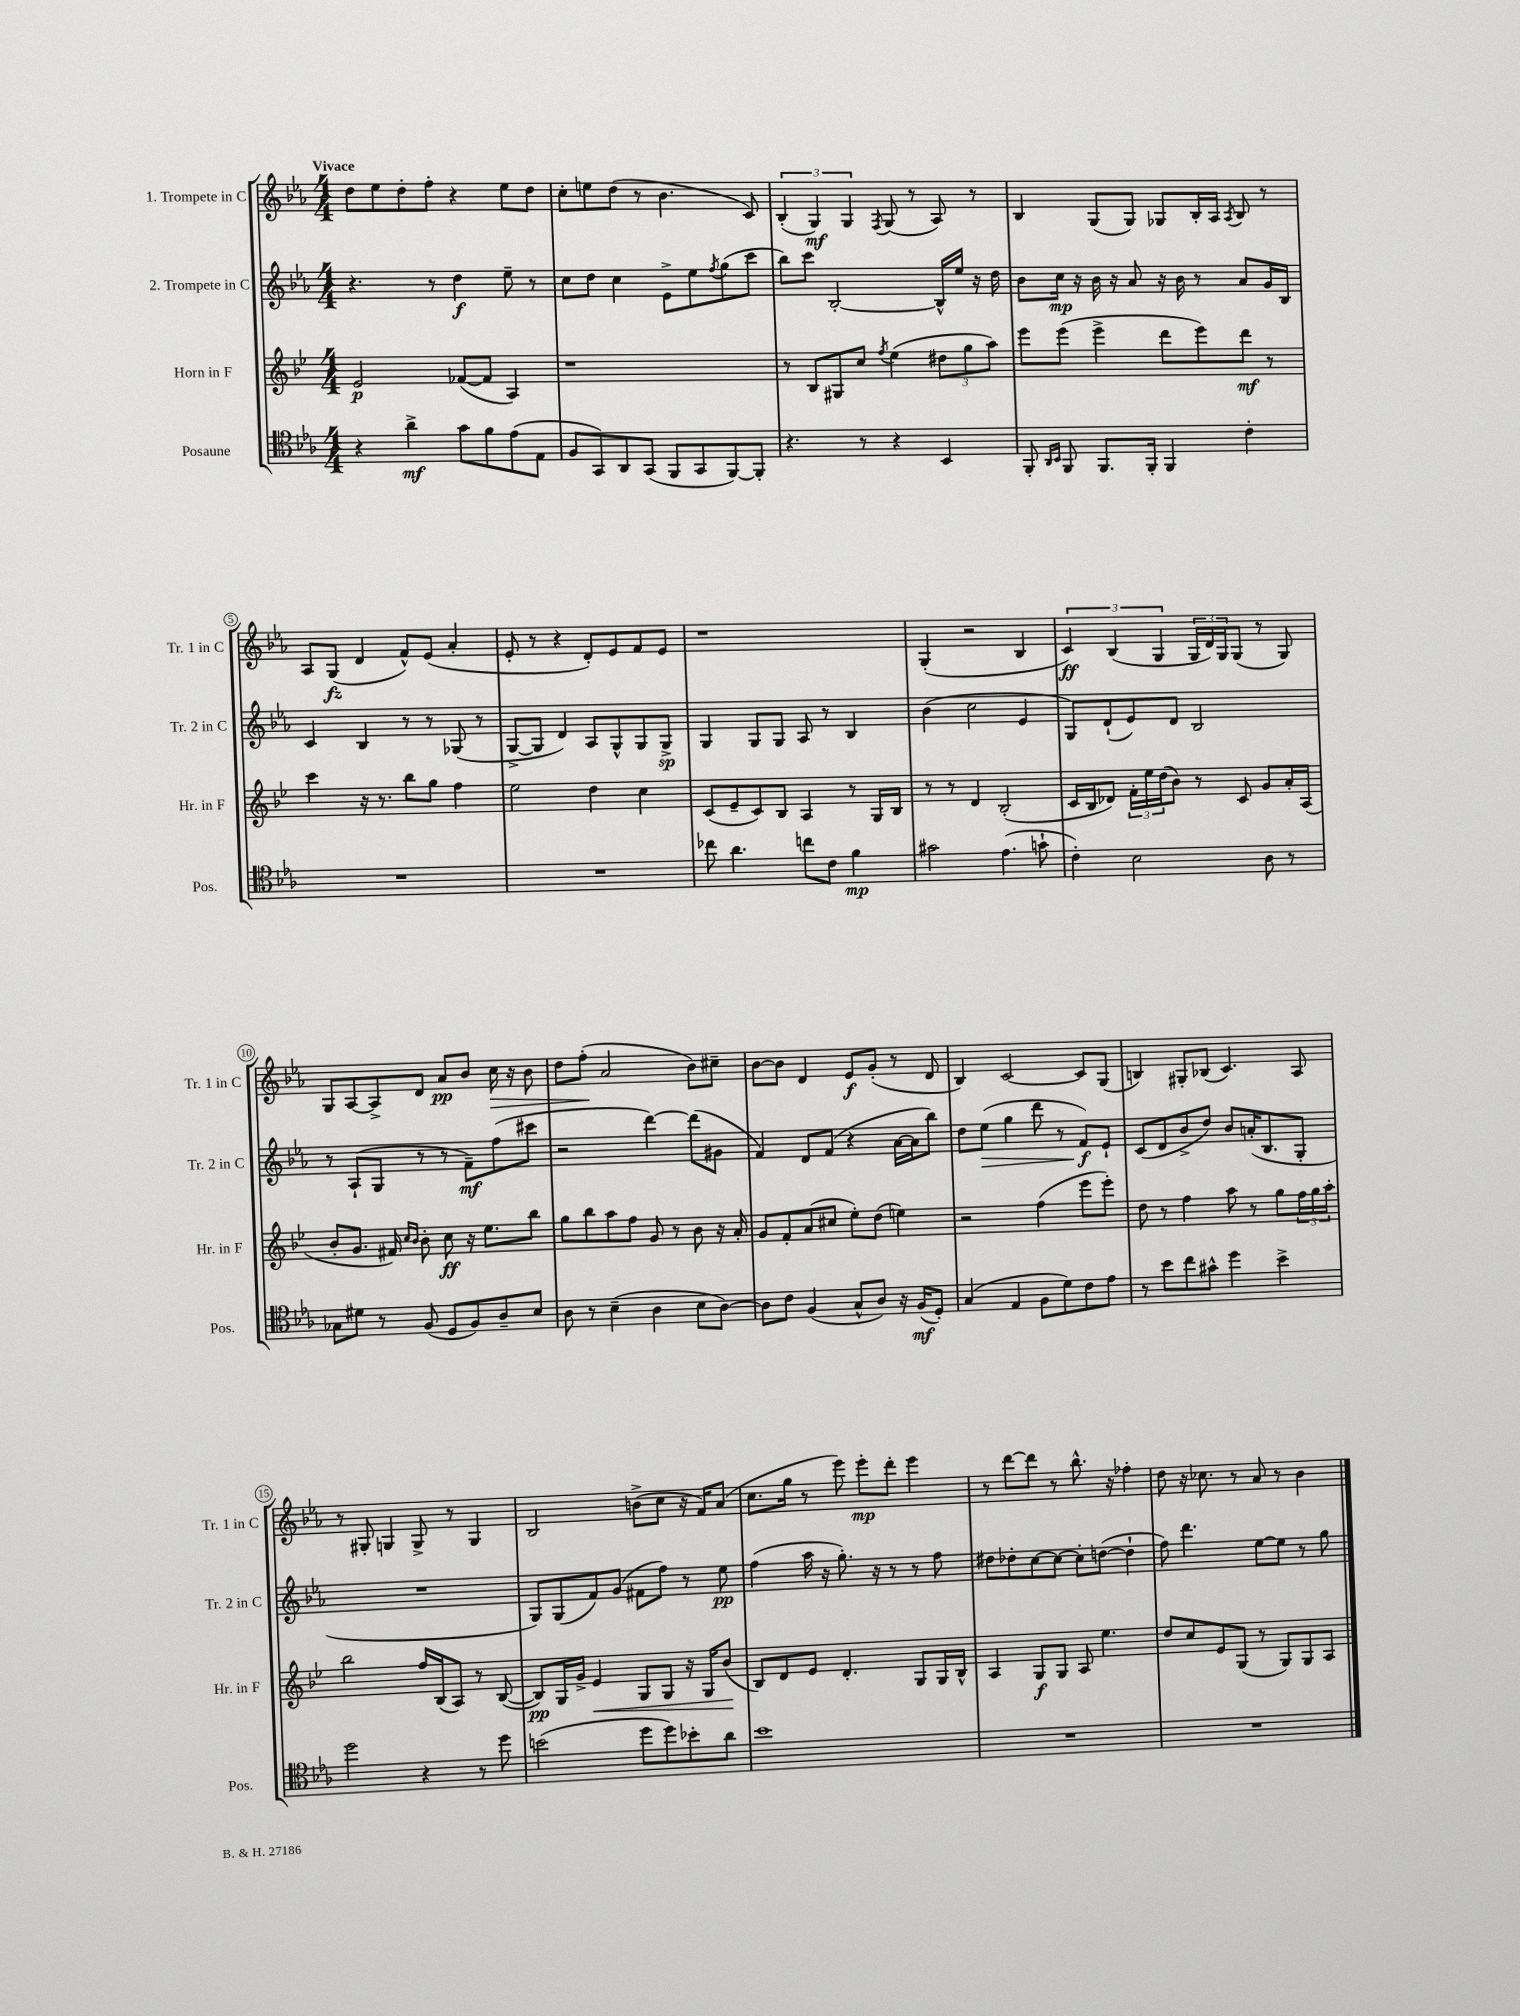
<<
\new StaffGroup <<
\new Staff = "s0" \with { instrumentName = "1. Trompete in C" shortInstrumentName = "Tr. 1 in C" } {
    \clef treble \key ees \major \numericTimeSignature \time 4/4 \tempo "Vivace"
    d''8 ees''8 d''8-. f''8-. r4 ees''8 d''8 |
    c''8-. e''8 d''8( r8 bes'4. c'8) |
    \tuplet 3/2 { bes4-.( g4\mf) g4 } \acciaccatura { f8 } g8( r8 aes8) r8 |
    bes4 g8( g8) ges8 bes16-. aes16 \acciaccatura { aes8 } bes8 r8 |
    aes8 g8\fz( d'4 f'8-^) ees'8( aes'4-. |
    ees'8-. r8 r4 d'8-.) ees'8 f'8 ees'8 |
    r1 |
    g4-.( r2 bes4 |
    \tuplet 3/2 { c'4\ff) bes4( g4 } \tuplet 3/2 { g16 d'16) g16 } g8( r8 g8) |
    g8 aes8~ aes8-> d'8 aes'8\pp bes'8 c''16\> r16 bes'8 |
    d''8 f''8-.\!( aes'2 bes'8) cis''8-- |
    bes'8~ bes'8 d'4 ees'8\f g'8-.( r8 d'8 |
    bes4) c'2~ c'8 g8( |
    b4) gis8-. bes8( c'4.) aes8 |
    r8 gis8-. g4 g8-> r8 g4 |
    bes2 b'8->( c''8 r16 f'16) aes'8( |
    c''8. g''16 r8 ees'''8) ees'''8-.\mp d'''8-. ees'''4 |
    r8 d'''8~ d'''8 r8 bes''8.-^ r16 fes''4-. |
    d''8 r16 ces''8. r8 aes'8 r8 bes'4 \bar "|." |
}
\new Staff = "s1" \with { instrumentName = "2. Trompete in C" shortInstrumentName = "Tr. 2 in C" } {
    \clef treble \key ees \major \numericTimeSignature \time 4/4
    r4. r8 d''4\f ees''8-- r8 |
    c''8 d''8 c''4 ees'8-> ees''8 \acciaccatura { f''8 } g''8( c'''8 |
    bes''8) c'''8 bes2~-. bes16-^ ees''16 r16 d''16 |
    bes'8 c''16\mp r16 bes'16 r16 aes'8 r16 bes'16 r8 aes'8 g'16 bes16 |
    c'4 bes4 r8 r8 ges8( r8 |
    g8~-> g8 d'4) aes8 g8-^ g8 g8->\sp |
    g4 g8 g8 aes8 r8 bes4 |
    bes'4( c''2 ees'4 |
    g8) d'8-!( ees'8) d'8 bes2 |
    r8 aes8-!( g8 r8 r8 f'8--\mf) f''8( cis'''8 |
    r2 d'''4~) d'''8( gis'8 |
    f'4) d'8 f'8( r4 aes'16~ aes'16 bes''8) |
    d''8 ees''8\>( g''4 d'''8 r8 f'8\f\!) ees'8-! |
    c'8( d'8 bes'8-> d''8) bes'8 a'16-.( bes8. g8-. |
    R1 |
    g8) g8( f'8) g'8( fis'8 f''8) r8 ees''8\pp |
    f''4( aes''16 r16 g''8.-.) r16 r8 r8 f''8 |
    dis''8 des''8-. c''8~ c''8~ c''8-. d''8~( d''4-! |
    f''8) d'''4. ees''8~ ees''8 r8 g''8 \bar "|." |
}
\new Staff = "s2" \with { instrumentName = "Horn in F" shortInstrumentName = "Hr. in F" } {
    \clef treble \key bes \major \numericTimeSignature \time 4/4
    ees'2\p fes'8~( fes'8 a4) |
    r1 |
    r8 bes8 gis8 c''8 \acciaccatura { f''8 } ees''4( \tuplet 3/2 { dis''8 g''8 a''8) } |
    ees'''8 ees'''8( ees'''4-> d'''8 ees'''8) d'''8\mf r8 |
    c'''4 r16 r8. bes''8 g''8 f''4 |
    ees''2 d''4 c''4 |
    c'8( ees'8-- c'8) bes8 a4 r8 g16 bes16 |
    r8 r8 d'4 bes2-.( |
    c'16 bes16 des'8) \tuplet 3/2 { f'16-. ees''16 d''16( } bes'8) r8 c'8 g'8 a'16-. a16( |
    bes'8-. g'8. fis'16) \grace { c''16 bes'16 } bes'8-. c''8\ff r16 ees''8. bes''8 |
    g''8 bes''8 a''8 f''8 g'8 r8 bes'8 r16 a'16-. |
    g'8 f'8-. a'8( cis''8 ees''8-.) d''8( e''4) |
    r2 f''4( ees'''8 ees'''8-.) |
    d''8 r8 f''4 a''8 r8 g''8 \tuplet 3/2 { f''16 g''16 a''16-. } |
    bes''2 f''16 bes16( a8) r8 bes8~( |
    bes8\pp) g16 g'16-> ees'4\< g8 g8 r16 g16 bes'8\!( |
    bes8) d'8 ees'8 d'4.-. g8 g16 bes16-^ |
    a4 g8\f g8 a8 ees''4. |
    d''8 c''8 ees'8 g8( r8 g8) g8 a8 \bar "|." |
}
\new Staff = "s3" \with { instrumentName = "Posaune" shortInstrumentName = "Pos." } {
    \clef tenor \key ees \major \numericTimeSignature \time 4/4
    r4 aes'4->\mf g'8 f'8 ees'8( ees8 |
    f8 g,8) aes,8 g,8( f,8 g,8 f,8~) f,8-. |
    r4. r8 r4 bes,4 |
    f,8-. \grace { aes,16 bes,16 } f,8 f,8. f,16-. f,4 c'4-. |
    R1 |
    R1 |
    ces''8 aes'4. c''8 c'8 f'4\mp |
    gis'2 ees'4.( g'8-! |
    c'4-.) bes2 aes8 r8 |
    ges8 dis'8 r8 f8( d8 f8) aes8-- bes8 |
    aes8 r8 bes4--( aes4 bes8 aes8~) |
    aes8 c'8 f4( g8-^ aes8) r16 f16\mf( d8-.) |
    g4( ees4 f8 d'8) c'8 ees'8 |
    r8 bes'8 c''8 gis'8-^ d''4 bes'4-> |
    d''2 r4 r8 d''8 |
    b'2( d''8 d''8) bes'8-. aes'8 |
    bes'1 |
    R1 |
    R1 \bar "|." |
}
>>
>>
\layout { \context { \Score \override BarNumber.stencil = #(make-stencil-circler 0.1 0.3 ly:text-interface::print) } }
